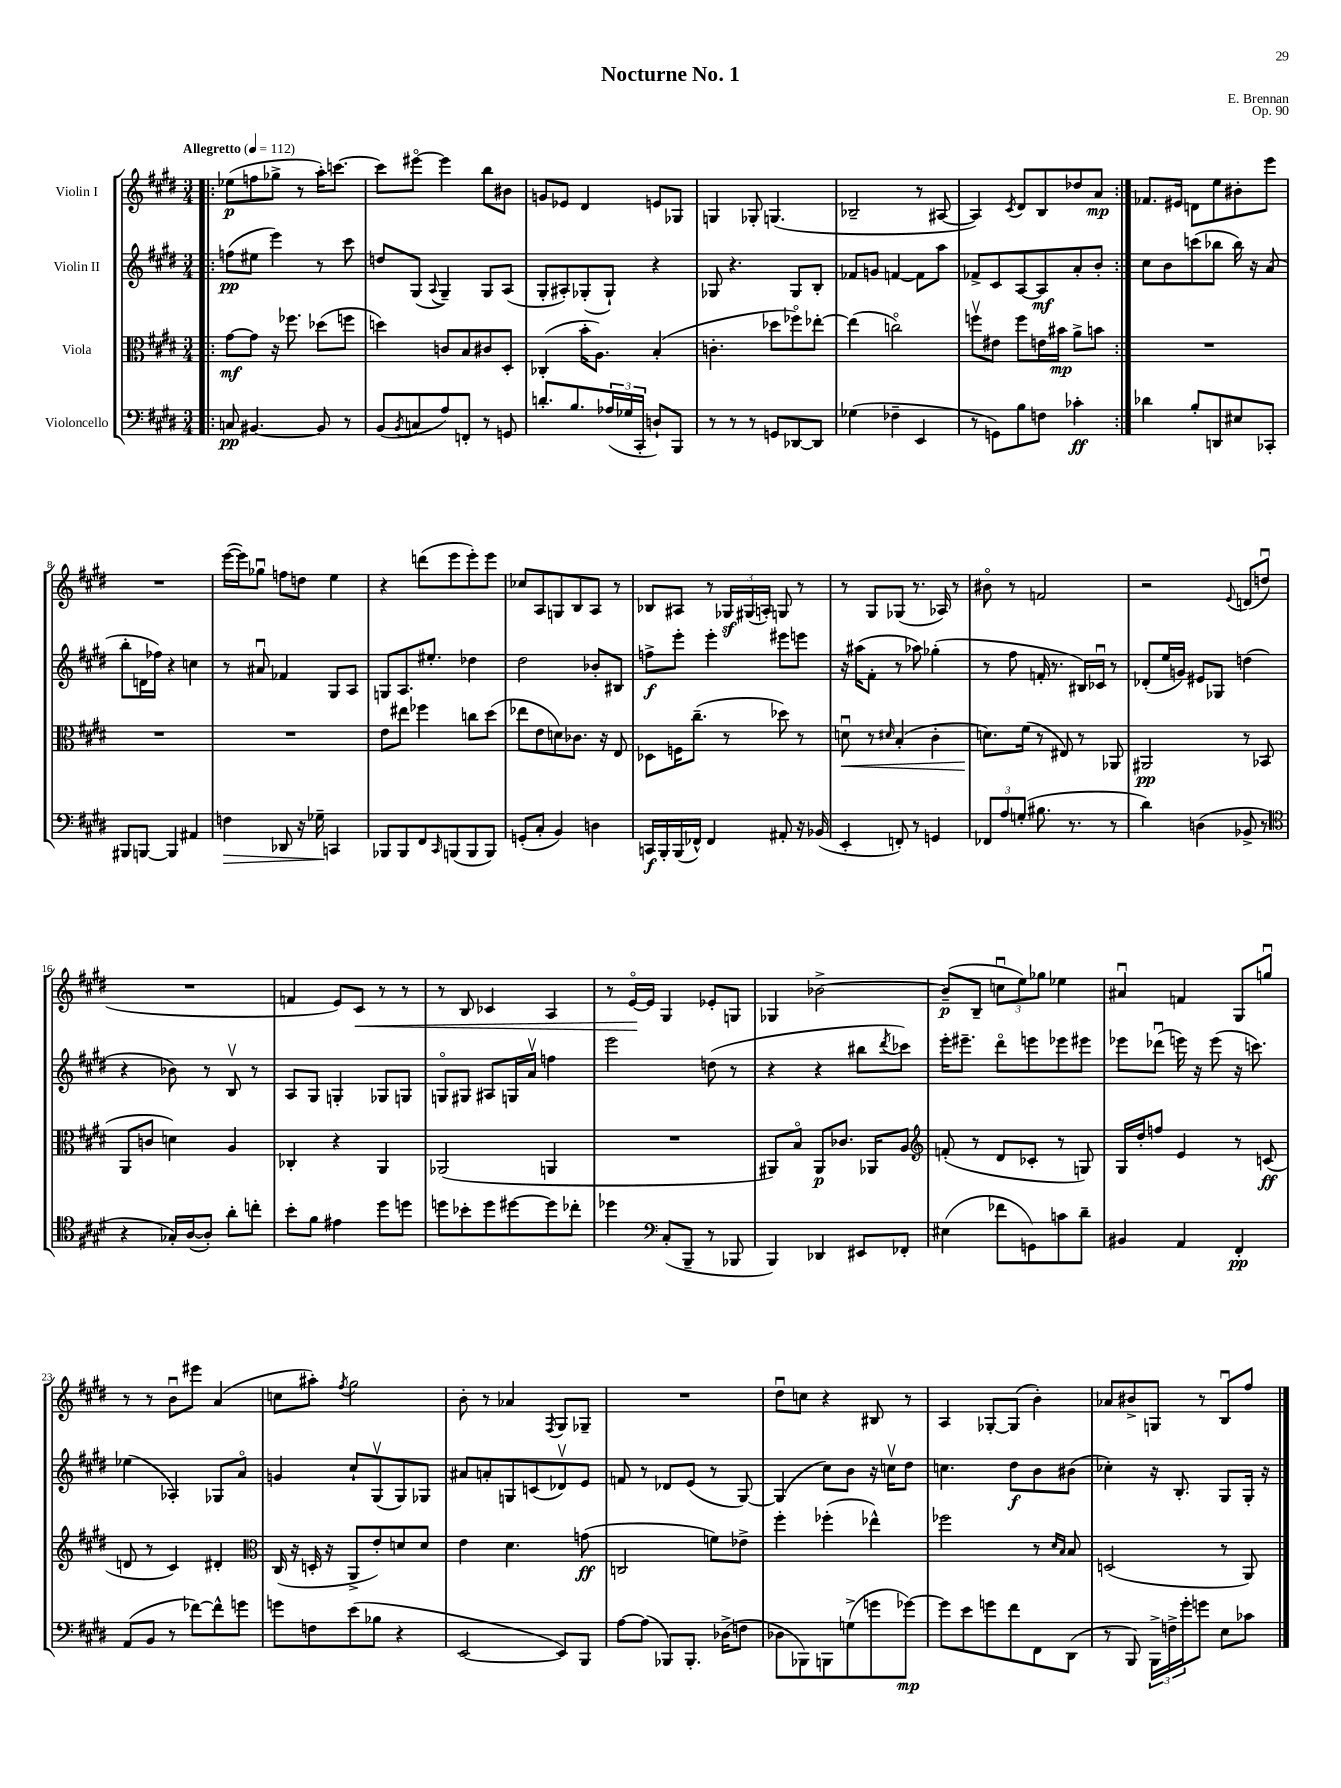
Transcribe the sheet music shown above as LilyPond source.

\header { title = "Nocturne No. 1" composer = "E. Brennan" opus = "Op. 90" }
<<
\new StaffGroup <<
\new Staff = "s0" \with { instrumentName = "Violin I" } {
    \clef treble \key e \major \numericTimeSignature \time 3/4 \tempo "Allegretto" 4 = 112
    \repeat volta 2 { \bar ".|:" ees''8\p( f''8 ges''8-> r8 a''16-.) c'''8.~ |
    c'''8 eis'''8~\flageolet eis'''4 b''8 bis'8 |
    g'8 ees'8 dis'4 e'8 ges8 |
    g4 ges8-. g4.( |
    bes2-- r8 ais8~ |
    ais4) \acciaccatura { cis'8 } dis'8 b8 des''8 a'8\mp | }
    fes'8. eis'16 d'8 e''8 bis'8-. e'''8 |
    R2. |
    e'''16~( e'''16) ges''8\downbow f''8 d''8 e''4 |
    r4 d'''8( e'''8 e'''8-.) e'''8 |
    ces''8 a8 g8 b8 a8 r8 |
    bes8 ais8 r8 \tuplet 3/2 { ges16\sf gis16( a16-.) } g8 r8 |
    r8 gis8 ges8( r8. aes16) r8 |
    bis'8\flageolet r8 f'2 |
    r2 \appoggiatura { e'8 } d'8( d''8\downbow |
    R2. |
    f'4 e'8) cis'8\< r8 r8 |
    r8 b8 ces'4 a4 |
    r8 e'16~\flageolet\! e'16 gis4 ees'8-. g8 |
    ges4 bes'2~-> |
    bes'8--\p( b8-- \tuplet 3/2 { c''8\downbow e''8) ges''8 } ees''4 |
    ais'4\downbow f'4 gis8 g''8\downbow |
    r8 r8 b'8\downbow eis'''8 a'4( |
    c''8 ais''8-.) \acciaccatura { fis''8 } gis''2 |
    b'8-. r8 aes'4 \acciaccatura { fis8 } gis8 ges8-- |
    R2. |
    dis''8\downbow c''8 r4 bis8 r8 |
    a4 ges8~-. ges8( b'4-.) |
    aes'8 bis'8-> g8 r8 b8\downbow fis''8 \bar "|." |
}
\new Staff = "s1" \with { instrumentName = "Violin II" } {
    \clef treble \key e \major \numericTimeSignature \time 3/4
    \repeat volta 2 { \bar ".|:" f''8\pp( eis''8 e'''4) r8 cis'''8 |
    d''8 gis8( \appoggiatura { a8 } gis4--) gis8 a8( |
    gis8-. ais8-.) ges8-.( ges8-!) r4 |
    ges8 r4. ges8 b8-. |
    fes'8 g'8 f'4~ f'8 a''8 |
    fes'8-> cis'8 a8~ a8\mf a'8-. b'8-. | }
    cis''8 b'8 c'''8( bes''8 bes''16) r16 a'8( |
    b''8-. d'16 fes''16) r4 c''4 |
    r8 ais'8\downbow fes'4 gis8 a8 |
    g8 a8. eis''8.-. des''4 |
    dis''2 bes'8-. bis8 |
    f''8->\f e'''8-. e'''4-. eis'''8 e'''8 |
    r16 ais''16( fis'8-. r8 aes''8) ges''4-.( |
    r8 fis''8 f'16-. r8. bis16) ces'16\downbow r8 |
    des'8-.( e''16 g'16) eis'8 ges8 d''4( |
    r4 bes'8) r8 b8\upbow r8 |
    a8 gis8 g4-. ges8 g8 |
    g8\flageolet gis8 ais8 g16 a'16\upbow f''4 |
    e'''2 d''8( r8 |
    r4 r4 bis''8 \acciaccatura { dis'''8 } ces'''8) |
    e'''16-. eis'''8.-- dis'''8\flageolet e'''8 ees'''8 eis'''8 |
    ees'''8 des'''8\downbow( e'''16) r16 e'''8( r16 c'''8.) |
    ees''4( aes4-.) ges8 a'8\flageolet |
    g'4 cis''8-! gis8\upbow( gis8) ges8 |
    ais'8 a'8-. g8 c'8( des'8\upbow) e'8 |
    f'8 r8 des'8 e'8( r8 gis8~) |
    gis4( cis''8) b'8 r16 c''16\upbow dis''8 |
    c''4. dis''8\f b'8 bis'8( |
    ces''4-.) r16 b8.-. gis8 gis16-. r16 \bar "|." |
}
\new Staff = "s2" \with { instrumentName = "Viola" } {
    \clef alto \key e \major \numericTimeSignature \time 3/4
    \repeat volta 2 { \bar ".|:" gis'8~\mf gis'8 r16 fes''8. des''8( f''8 |
    d''4) c'8 b8 cis'8 dis8-. |
    ces4-.( b'16-. a8.) b4-.( |
    c'4.-. des''8 fes''8\flageolet) ees''8~-. |
    ees''4( c''2\flageolet) |
    f''8\upbow eis'8 f''8 e'16 bis'16\mp a'8-> b'8 | }
    R2. |
    R2. |
    R2. |
    e'8 eis''8 fes''4 c''8 dis''8( |
    ees''8 e'8 d'8) ces'8. r16 e8 |
    des8 f16 cis''8.--( r8 des''8) r8 |
    d'8\downbow\< r8 \grace { dis'16 } b4-.( cis'4-. |
    d'8.\!) fis'16( r8 eis8) r8 aes,8 |
    ais,2\pp r8 bes,8( |
    a,8 c'8 d'4) a4 |
    ces4-. r4 a,4 |
    aes,2( a,4 |
    R2. |
    ais,8) b8\flageolet ais,8\p ces'8. aes,16 a8 |
    \clef treble f'8-.( r8 dis'8 ces'8-. r8 g8) |
    gis16 dis''16-. f''8 e'4 r8 c'8\ff( |
    d'8 r8 cis'4) dis'4-. |
    \clef alto cis16( r16 d16-. r16 a,8-> e'8-.) d'8 d'8 |
    e'4 dis'4. g'8\ff( |
    c2 f'8) ees'8-> |
    fis''4-. fes''4-.( ees''4-^) |
    fes''2 r8 \grace { dis'16 b16 } b8 |
    d2( r8 a,8) \bar "|." |
}
\new Staff = "s3" \with { instrumentName = "Violoncello" } {
    \clef bass \key e \major \numericTimeSignature \time 3/4
    \repeat volta 2 { \bar ".|:" c8\pp bis,4.~ bis,8 r8 |
    b,8( \acciaccatura { b,8 } c8 a8) f,8-. r8 g,8 |
    d'8.-. b8. \tuplet 3/2 { aes16( ges16 cis,16-. } d8-!) b,,8 |
    r8 r8 r8 g,8 des,8~ des,8 |
    ges4( fes4-- e,4 |
    r8 g,8) b8 f8 ces'4-.\ff | }
    des'4 b8-. d,8 eis8 ces,8-. |
    bis,,8 b,,8~ b,,4 ais,4 |
    f4\> des,8 r16 ges16--\! c,4 |
    bes,,8 bes,,8 fis,8 \grace { cis,16 } b,,8( b,,8 b,,8) |
    g,8-.( cis8-. b,4) d4 |
    c,16\f b,,16-. b,,16( fes,16-^) fes,4 ais,8-. r16 bes,16( |
    e,4-. f,8-.) r8 g,4 |
    \tuplet 3/2 { fes,8 a8 g8-.( } bis8. r8. r8 |
    dis'4) d4( bes,8-> r8 |
    \clef tenor r4 ges16-.) a16~( a8-.) a'8-. c''8-. |
    b'8-. fis'8 eis'4 dis''8 d''8 |
    d''8 bes'8-. d''8 dis''8~ dis''8 ces''8-. |
    des''4 \clef bass cis8-.( b,,8-- r8 bes,,8 |
    b,,4) des,4 eis,8 fes,8-. |
    eis4( fes'8 g,8) c'8 dis'8-- |
    bis,4 a,4 fis,4-.\pp |
    a,8( b,8 r8 fes'8~) fes'8-^ g'8 |
    g'8 f8 e'8( bes8 r4 |
    e,2~ e,8) b,,8 |
    a8~ a8( bes,,8) bes,,8.-. des16->( f8 |
    des8 bes,,8) b,,8 g8->( g'8 ges'8~\mp) |
    ges'8 e'8 g'8 fis'8 fis,8 dis,8( |
    r8 b,,8) \tuplet 3/2 { b,,16-> f16-> gis'16-. } g'8 e8 ces'8 \bar "|." |
}
>>
>>
